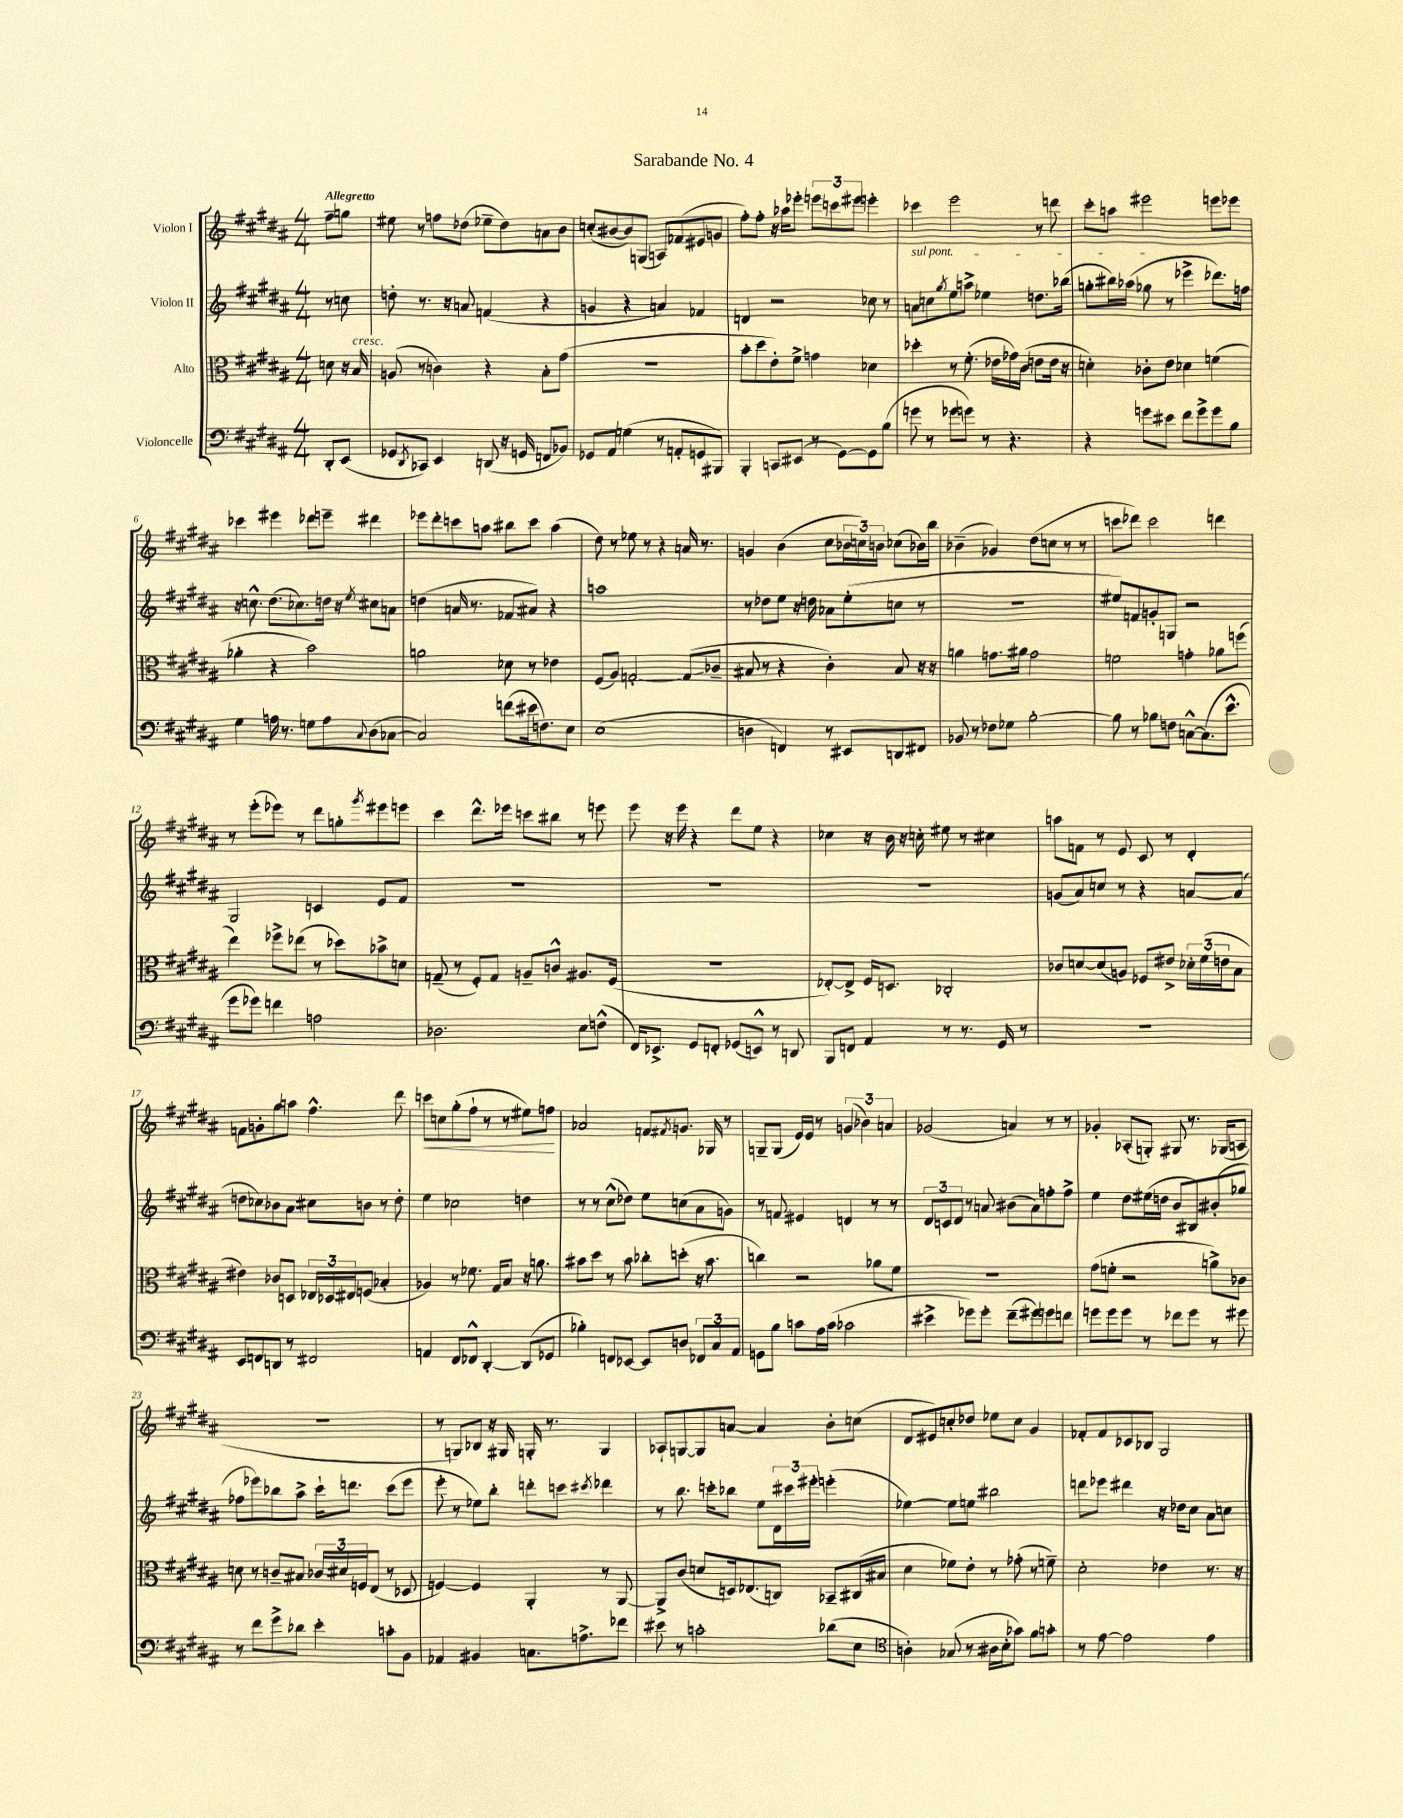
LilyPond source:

\header { title = "Sarabande No. 4" }
<<
\new StaffGroup <<
\new Staff = "s0" \with { instrumentName = "Violon I" } {
    \clef treble \key b \major \numericTimeSignature \time 4/4 \partial 4 \tempo "Allegretto"
    fis''8-- g''8 |
    eis''8 r8 f''8 des''8( ees''8-- des''8) a'8 b'8 |
    c''8-.( bis'8~ bis'8) g8( a8) fes'8( eis'8 g'8 |
    fis''8-.) fis''8-. r16 aes''16 ees'''8-. \tuplet 3/2 { e'''8 c'''8 eis'''8 } e'''4-. |
    ces'''4 e'''2 r8 d'''8 |
    cis'''8-. a''8 eis'''2 e'''8 ees'''8 |
    ces'''4 eis'''4 des'''8 e'''8-- dis'''4 |
    ees'''8 dis'''8-. c'''8 a''8 bis''8 c'''8 a''4( |
    dis''8) r8 ees''8 r8 r4 a'16 r8. |
    g'4 b'4( cis''8 \tuplet 3/2 { bes'16 c''16) b'16 } ces''8( bes'16) b''16 |
    bes'4--( ges'4) dis''8( c''8 r8 r8 |
    c'''8 des'''8) c'''2 d'''4 |
    r8 e'''8-.( ees'''8) r8 dis'''8 g''8-. \acciaccatura { gis'''8 } eis'''8 e'''8 |
    cis'''4 dis'''8.-^ ees'''16 c'''8 bis''8 r8 e'''8 |
    e'''8 r16 e'''16 r4 dis'''8 e''8 r4 |
    ces''4 r16 b'16 r16 c''16-. eis''8 r8 cis''4 |
    a''8 f'8 r8 e'8 cis'8 r8 dis'4-. |
    f'8 g'8-. gis''8 a''8 fis''4.-^ dis'''8 |
    c'''8\< c''8 gis''8-.( fis''8-! r8 r8 eis''8) f''8\! |
    aes'2 f'8 \acciaccatura { fis'8 } g'8. ges16 r8 |
    g8-- g8( e'16) e'16 r8 \tuplet 3/2 { g'4( bes'4) a'4 } |
    ges'2( a'4) r8 r8 |
    ges'4-. aes8-.( g8-.) gis8 r8. ges16( a8 |
    r1 |
    r8 g8) bes8 r16 gis16 g16-. r8. g4 |
    aes8-! g8~ g8 a'8~ a'4 b'8-. c''8( |
    dis'8 eis'8) c''8-. des''8 ees''8 c''8 gis'4 |
    fes'8-. fes'8 ces'8 bes8 gis2 \bar "|." |
}
\new Staff = "s1" \with { instrumentName = "Violon II" } {
    \clef treble \key b \major \numericTimeSignature \time 4/4 \partial 4
    r8 c''8 |
    d''8-. r8. r16 a'8 f'4( r4 |
    g'4 r4 a'4) fes'4 |
    d'4 r2 ces''8 r8 |
    \once \override TextSpanner.bound-details.left.text = \markup { \italic "sul pont." } a'8\startTextSpan c''8 \acciaccatura { gis''8 } e''8 a''8-> ees''4 d''8. bes''16( |
    g''8-. bis''16) aes''16( ges''8\stopTextSpan r8 ees'''4-> des'''8.) f''16 |
    r16 c''8.-^ dis''8.( ces''8.) d''16 r16 \acciaccatura { e''8 } cis''8 a'8 |
    d''4( a'16 r8. fes'8 ais'8) r4 |
    a''1 |
    r8 des''8 e''8 r16 d''16 aes'8 e''8-.( c''8 r8 |
    r1 |
    eis''8) f'8 g'8-. g8 r2 |
    gis2 c'4 e'8 fis'8 |
    R1 |
    R1 |
    R1 |
    g'8( ais'8) c''8 r8 r4 a'8~ a'8( |
    d''8 ces''8) bes'8 ais'8 cis''8 b'8 r8 d''8-. |
    e''4 ces''2 d''4 |
    r8 r8 cis''8-^( des''8) e''8 c''8( ais'8 g'8) |
    r8 f'8 eis'4 d'4 r8 r8 |
    \tuplet 3/2 { dis'8 c'8 dis'8 } r8 a'8 bis'8( a'8) f''8-. f''8-> |
    e''4 dis''8 eis''16( d''16 b'8 bis8) bis'8-.( ges''8 |
    fes''8 ees'''8) bes''8 ais''8-> cis'''16-! d'''8. cis'''8( ees'''8 |
    e'''8-. r8 ees''8) b''8-. d'''8-. c'''8 \acciaccatura { cis'''8 } des'''4 |
    r8 b''8. c'''16-. bes''8 e''8 \tuplet 3/2 { dis'16 cis'''16 eis'''16-. } e'''4-.( |
    ees''4~) ees''8 e''8 bis''2 |
    d'''8 ees'''8 dis'''4 r16 des''16 cis''8 ais'8 c''8 \bar "|." |
}
\new Staff = "s2" \with { instrumentName = "Alto" } {
    \clef alto \key b \major \numericTimeSignature \time 4/4 \partial 4
    d'8 r16 b16^\markup { \italic "cresc." } |
    a8( r8 c'4) r4 b8-. gis'8( |
    R1 |
    b'8-. dis''8 e'8-.) fis'8-> g'4 des'4 |
    des''4-. r8 fis'8.-.( ees'16 ges'16) cis'16( e'8 e'16 r16 |
    d'4-.) ces'8-. e'8 des'4 f'4( |
    aes'4-. r4 b'2) |
    a'2 des'8 r8 ees'4 |
    fis8( ais8) g2~-. g8\glissando( ces'8-- |
    bis8 r8 r4 cis'4-.) bis8 r16 r16 |
    a'4 g'8. ais'16 g'2 |
    f'2 g'4-. aes'8 f''8( |
    e''4) fes''8-> ees''8( r8 des''8) bes'8-> d'8 |
    g8--( r8 fis8-.) g8 a8-- c'8-^ ais8. fis16( |
    R1 |
    ees8~-.) ees8-> fis16 d8. ces2-. |
    ces'8 d'8~ d'8( a8) fes8 eis'8-> \tuplet 3/2 { des'16-. fis'16( e'16 } b8 |
    eis'4) ces'8 d8 \tuplet 3/2 { ees16 des16 eis16 } f8\glissando( bes4-. |
    aes4) r8 fes'8. gis16 b8 r16 a'8. |
    bis'8 dis''8 r8 bis'8 ces''8-. d''8-.( r16 bis'8. |
    c''4) r2 aes'8 fis'8 |
    R1 |
    gis'8( f'8-. r2 a'8->) ces'8 |
    d'8 r8 c'8-- bis8 \tuplet 3/2 { ces'16 dis'16 f16 } e8( r8 des8 |
    f4~) f4 ais,4-. r8 ais,8~ |
    ais,8-> cis'8( d'8 d16) ees8.( c8) bes,8-- cis16( bis16 |
    dis'4 fes'8) e'8-. r8 ges'8-.( r8 f'8--) |
    dis'2-. ees'4 r8. r16 \bar "|." |
}
\new Staff = "s3" \with { instrumentName = "Violoncelle" } {
    \clef bass \key b \major \numericTimeSignature \time 4/4 \partial 4
    dis,8-. e,8( |
    ges,8 \acciaccatura { dis,8 } ces,8) e,4 d,8( r16 g,16 f,8 bes,8) |
    ges,8 ais,8 g4( r8 a,8-. g,8 bis,,8) |
    b,,4-. c,8 eis,8( r8 gis,8~) gis,8 b8( |
    g'8 r8 ges'8 g'8) r8 r4. |
    r4 g'8 eis'8 fis'8 g'8-> g'8 b8 |
    gis4 a16 r8. g8 a8 \appoggiatura { cis8 } dis8( ces8~ |
    ces2) f'8( eis'16 f8.) e8 |
    e1( |
    d4 f,4) r8 eis,8 d,8 fis,8 |
    bes,8 r8 fes8 ges8 b2~-. |
    b8 r8 bes8 f8 c8~-^ c8.( e'8.-^ |
    gis'8 ges'8) f'4 a2 |
    des2. e8 f8-^( |
    fis,16) ees,8.-> gis,8 f,8-. ges,8( e,8-^) r8 d,8 |
    b,,8 f,8 ais,4 r8 r8. gis,16 r8 |
    R1 |
    e,8 f,8 d,8 r8 fis,2 |
    a,4 fis,8 fes,8-^ dis,4~-. dis,8( ges,8 |
    bes4-.) f,8 ees,8~ ees,8 d8 \tuplet 3/2 { fes,8 cis8 ais,8 } |
    g,8 b8 c'8 ais16 c'16( ces'2 |
    eis'4-> ges'8) ges'8-. fis'8--( gis'8) g'8 f'8 |
    g'8 g'8 g'8 r8 fes'8 g'8 r8 gis'8 |
    r8 fis'8 gis'8-> des'8 e'4-. c'8-. b,8 |
    aes,4 bis,4 c8. a8.-> fes'8 |
    eis'8 r8 c'2-. des'8( e8 |
    \clef tenor a4-.) ges8( r8 ais16 b16-. ges'8) fis'8 g'8-. |
    r8 e'8~ e'2 e'4 \bar "|." |
}
>>
>>
